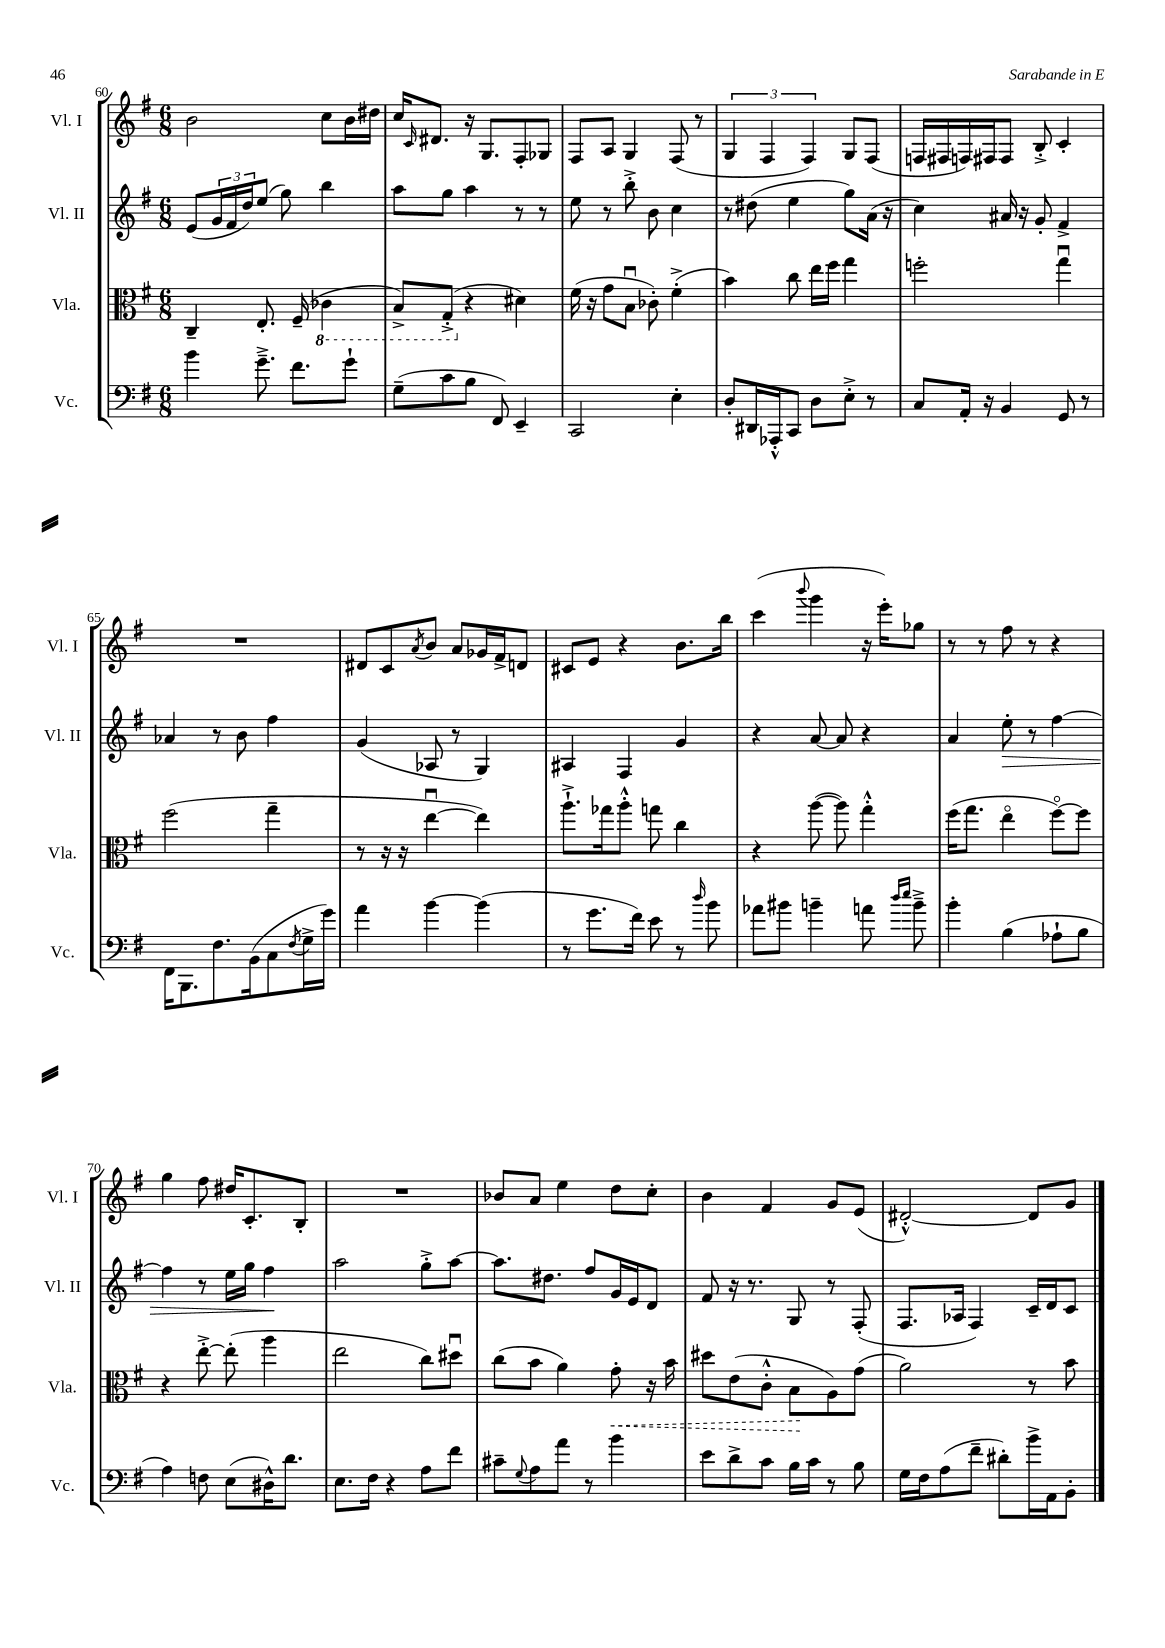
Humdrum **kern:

**kern	**kern	**kern	**kern
*staff4	*staff3	*staff2	*staff1
*clefF4	*clefC3	*clefG2	*clefG2
*k[f#]	*k[f#]	*k[f#]	*k[f#]
*M6/8	*M6/8	*M6/8	*M6/8
4b\	4C~/	(8e/L	2b\
.	.	24g/L	.
.	.	24f#/	.
.	.	24dd/J)	.
8.g~^\	8.E'/	(8ee/J	.
.	.	8gg\)	.
8.f#\L	(16F#~/	.	.
.	4C-\	4bb\	8cc\L
8g`\J	.	.	16b\L
.	.	.	16dd#\JJ
=	=	=	=
(8G~\L	8BB^/L)	8aa\L	16cc/LK
.	.	.	16qqc/
.	.	.	8.d#/J
8c\	(8GG'^/J	8gg\J	.
8B\J	4r	4aa\	16r
.	.	.	8.G/L
8FF#/)	.	.	.
4EE~/	4d#\)	8r	8F#'/
.	.	8r	8G-/J
=	=	=	=
2CC/	(16f#\	8ee\	8F#/L
.	16r	.	.
.	8g\L	8r	8A/J
.	8Bu\J	8bb'^\	4G/
.	8c-'\)	8b\	.
4E'\	(4f#'^\	4cc\	(8F#/
.	.	.	8r
=	=	=	=
8D'/L	4b\)	8r	6G/
16DD#/L	.	(8dd#\	.
.	.	.	6F#/
16AAA-'^^/J	.	.	.
8CC/J	8cc\	4ee\	.
.	.	.	6F#/)
8D\L	16ee\LL	.	.
.	16ff#\JJ	.	.
8E'^\J	4gg\	8gg\L)	8G/L
8r	.	(16a\Jk	(8F#/J
.	.	16r	.
=	=	=	=
8C/L	2ff'\	4cc\)	16F/LL
.	.	.	16F#/
16AA'/Jk	.	.	16F/)
16r	.	.	16F#/J
4BB/	.	16a#/	8F#/J
.	.	16r	.
.	.	8g'/	8B'^/
8GG/	4ggu\	4f#^/	4c'/
8r	.	.	.
=	=	=	=
16FF#\LK	(2ff#\	4a-/	2.r
8.BBB\	.	.	.
8.F#\	.	8r	.
.	.	8b\	.
(16BB\k	.	.	.
8C\	4gg~\	4ff#\	.
8qF#/	.	.	.
16G^\L	.	.	.
16g\JJ)	.	.	.
=	=	=	=
4a\	8r	(4g/	8d#/L
.	16r	.	8c/
.	16r	.	.
.	.	.	8qa/
[4b\	[4eeu\	8A-/	8b/J
.	.	8r	8a/L
(4b\]	4ee\])	4G/)	16g-/L
.	.	.	16f#^/J
.	.	.	8d/J
=	=	=	=
8r	8.aa`^\L	4A#/	8c#/L
8.g\L	.	.	8e/J
.	16gg-\k	.	.
.	8aa'^^\J	4F#/	4r
16f#\Jk)	.	.	.
8e\	8gg\	.	.
8r	4cc\	4g/	8.b\L
16qqdd/	.	.	.
8b\	.	.	.
.	.	.	16bb\Jk
=	=	=	=
8a-\L	4r	4r	(4ccc\
8b#\J	.	.	.
.	.	.	8qqbbb/
4b~\	([8aa\	[8a/	4ggg\
.	8aa\])	8a/]	.
8a\	4gg'^^\	4r	16r
.	.	.	16eee'\LK)
16qqdd/LL	.	.	.
16qqee/JJ	.	.	.
8b~^\	.	.	8gg-\J
=	=	=	=
4b'\	(16ff#\LK	4a/	8r
.	8.gg\J	.	.
.	.	.	8r
(4B\	4eeo\	8ee'\	8ff#\
.	.	8r	8r
8A-`\L	[8ff#o\L)	[4ff#\	4r
8B\J	8ff#\]J	.	.
=	=	=	=
4A\)	4r	4ff#\]	4gg\
8F\	[8ee'^\	8r	8ff#\
(8E\L	(8ee'\]	16ee\LL	16dd#/LK
.	.	16gg\JJ	8.c'/
16D#^^\K)	4aa\	4ff#\	.
8.d\J	.	.	.
.	.	.	8B'/J
=	=	=	=
8.E\L	2ee\	2aa\	2.r
16F#\Jk	.	.	.
4r	.	.	.
8A\L	8cc\L)	8gg'^\L	.
8f#\J	8dd#u\J	[8aa\J	.
=	=	=	=
8c#~\L	(8cc\L	8.aa\]L	8b-/L
8qqG/	.	.	.
8A\	8b\J	.	8a/J
.	.	8.dd#\J	.
8a\J	4a\)	.	4ee\
8r	.	8ff#/L	.
4b\	8g'\	16g/L	8dd\L
.	.	16e/J	.
.	16r	8d/J	8cc'\J
.	16b\	.	.
=	=	=	=
8e\L	8dd#\L	8f#/	4b\
8d^\	(8e\	16r	.
.	.	8.r	.
8c\J	8c'^^\J	.	4f#/
16B\LL	8B\L	8G/	.
16c\JJ	.	.	.
8r	8A\)	8r	8g/L
8B\	(8g\J	(8F#'/	(8e/J
=	=	=	=
16G\LL	2a\)	8.F#/L	[2d#'^^/)
16F#\J	.	.	.
(8A\	.	.	.
.	.	16A-/Jk	.
8f#~\J	.	4F#/)	.
8d#'\L)	.	.	.
16b^\L	8r	16c~/LL	8d#/]L
16AA\J	.	16d/J	.
8BB'\J	8b\	8c/J	8g/J
==	==	==	==
*-	*-	*-	*-
